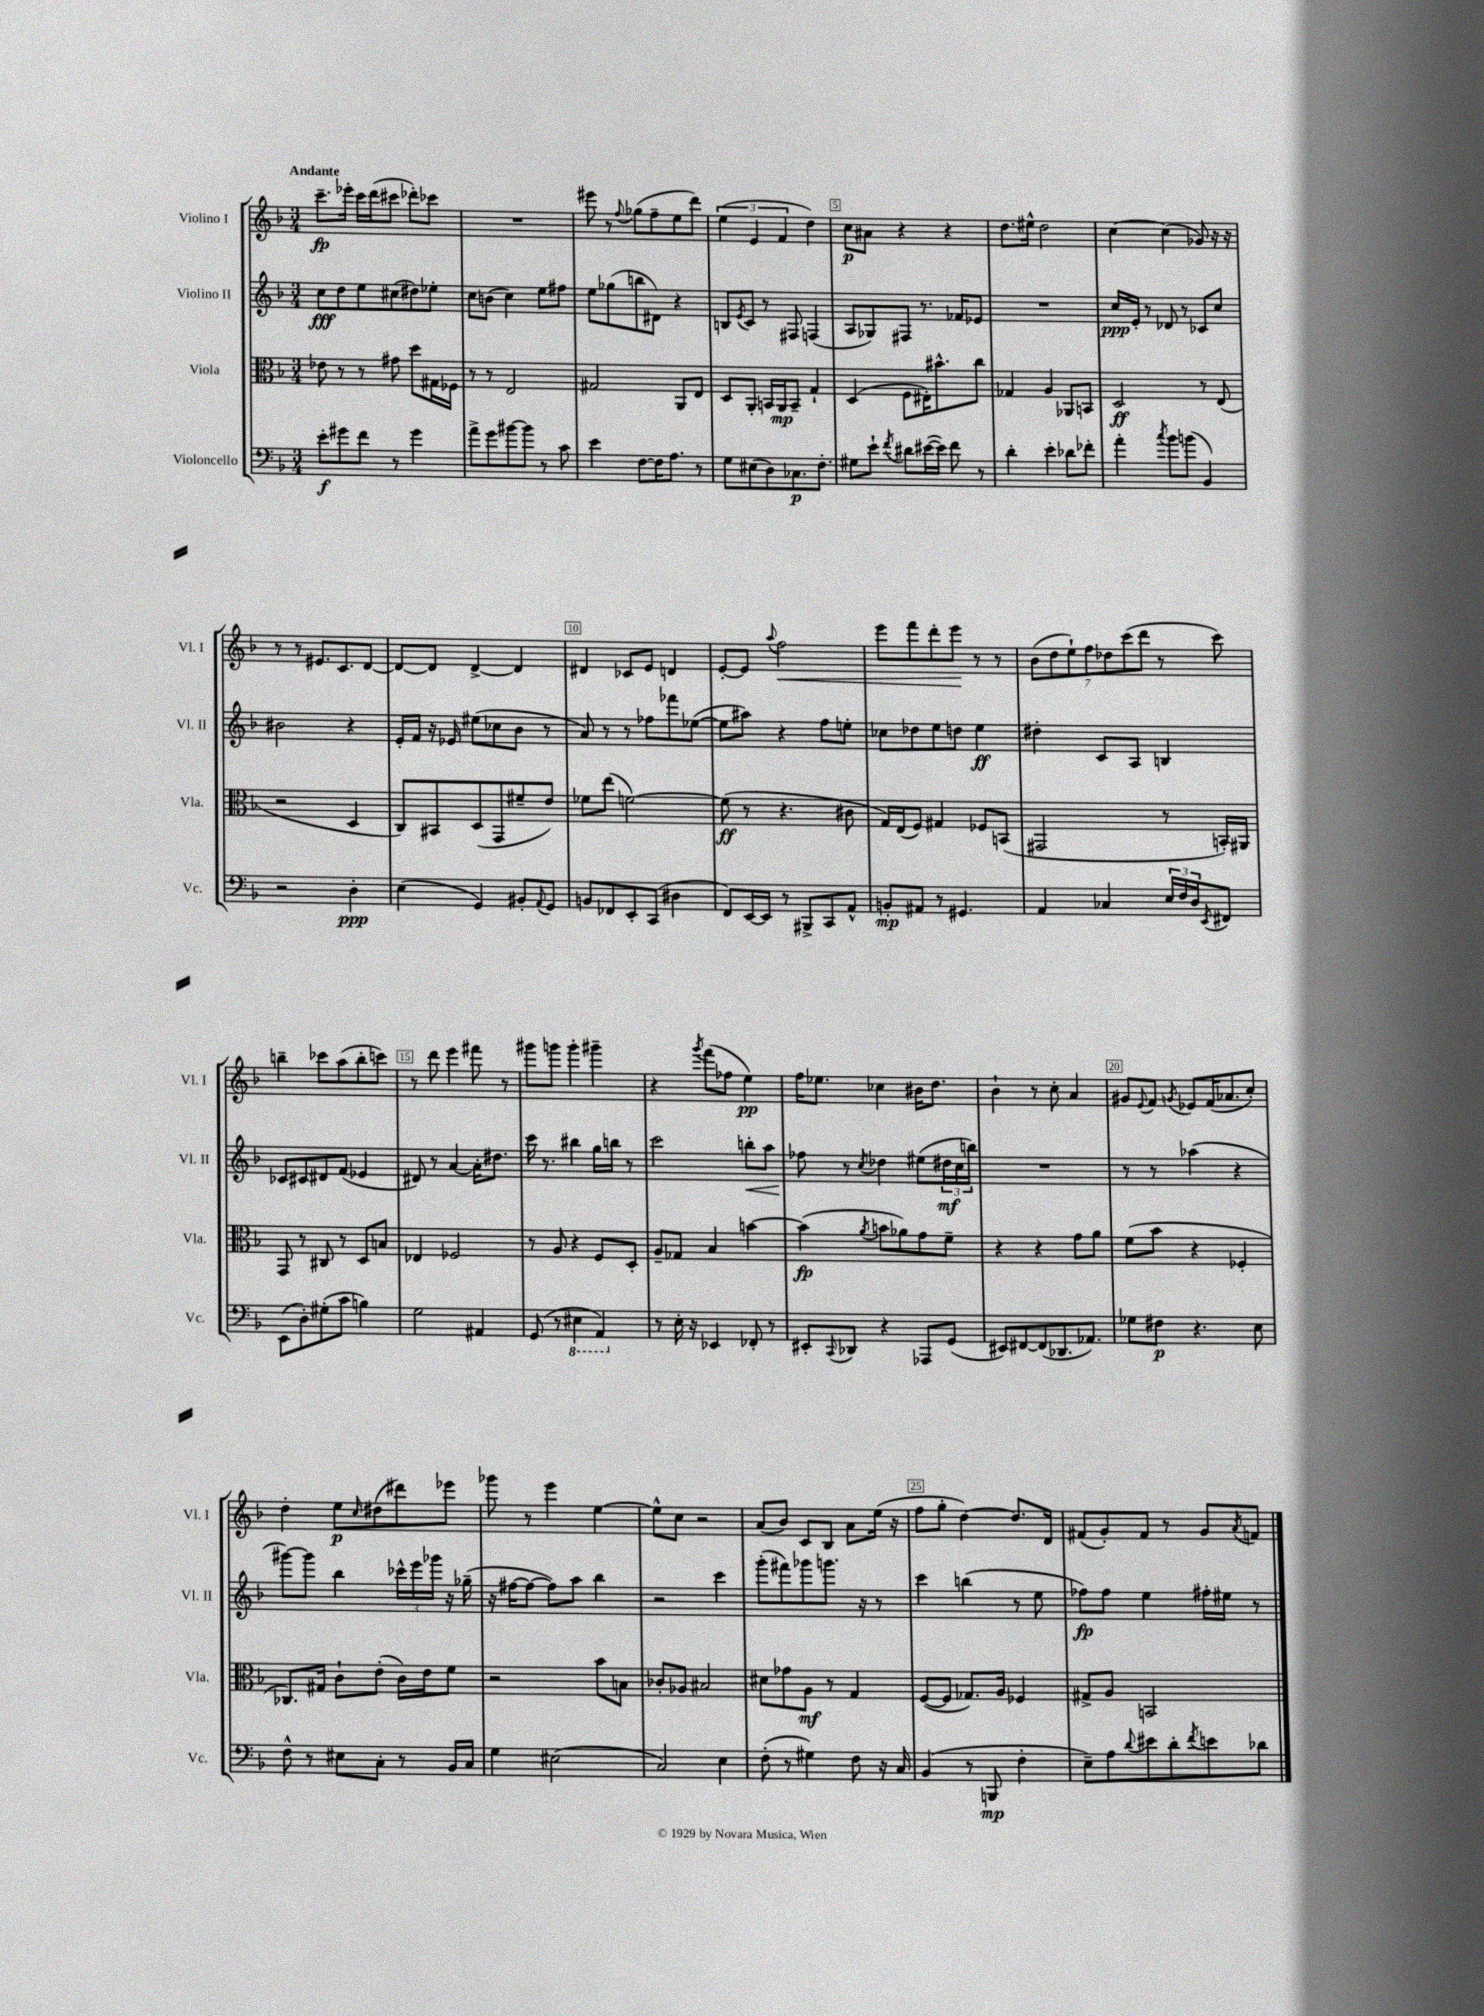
<<
\new StaffGroup <<
\new Staff = "s0" \with { instrumentName = "Violino I" shortInstrumentName = "Vl. I" } {
    \clef treble \key f \major \numericTimeSignature \time 3/4 \tempo "Andante"
    c'''8.--\fp ees'''16-. c'''16 d'''16( cis'''8 des'''8-.) ces'''8 |
    R2. |
    eis'''8 r8 \appoggiatura { f''8 } ges''8( f''8-- e''8 d'''8) |
    \tuplet 3/2 { e''4( e'4 f'4 } d''4) |
    c''8\p ais'8 r4 r4 |
    d''8. eis''16-^ d''2 |
    c''4~ c''4( ges'8) r16 r16 |
    r8 r8 eis'8. c'8. d'8~ |
    d'8~ d'8 d'4~-> d'4 |
    dis'4 ces'8 e'8 d'4 |
    e'8~-. e'8 \appoggiatura { a''8 } f''2\< |
    e'''8 f'''8 d'''8-. e'''8\! r8 r8 |
    \tuplet 7/4 { bes'8( d''8 e''8-!) f''8 des''8 c'''8( d'''8 } r8 c'''8) |
    b''4-- ces'''8 a''8( b''8-. c'''8) |
    r8 d'''8 e'''4 fis'''8 r8 |
    gis'''8 g'''8 g'''4-. gis'''4-- |
    r4 \acciaccatura { g'''8 } f'''8( fes''8 e''4\pp) |
    f''16 ees''8. ces''4 bis'16 d''8. |
    bes'4-! r8 c''8-. a'4 |
    gis'8 \appoggiatura { e'8 } f'8 \acciaccatura { g'8 } ees'8 f'16( aes'8. c''8-.) |
    d''4-. e''8\p \grace { c''16 } dis''8( dis'''8) ees'''8 |
    ges'''8 r8 e'''4 e''4~ |
    e''8-^ c''8 r2 |
    a'8( bes'8) c'8 bes8 a'8 e''16( r16 |
    f''8 g''8-. d''4~) d''8. d'16 |
    fis'8( g'8-.) fis'8 r8 g'8 \acciaccatura { a'8 } f'8 \bar "|." |
}
\new Staff = "s1" \with { instrumentName = "Violino II" shortInstrumentName = "Vl. II" } {
    \clef treble \key f \major \numericTimeSignature \time 3/4
    c''8\fff d''8 e''8 cis''8( dis''8) ees''8-. |
    c''8 b'8( c''4) e''8 fis''8 |
    e''8 ges''8( b''8 dis'8) r4 |
    b8 \acciaccatura { e'8 } c'8 r8 fis8 f4( |
    a8 ges8) fis8 r8. fes'16 ees'8 |
    R2. |
    c''16\ppp e'16-. r8 des'8 r8 ces'8 c''8 |
    bis'2 r4 |
    e'16-. f'16 r16 ees'16 eis''8( ces''8 bes'8 r8 |
    a'8) r8 r8 fes''8 fes'''8 ees''8~( |
    ees''8 ais''8) r4 f''8 e''8-. |
    ces''8 des''8 e''8 d''8 e''4\ff |
    dis''4-. c'8 a8 b4 |
    ces'8 cis'8 dis'8 f'8( ees'4 |
    dis'8) r8 a'4~ a'16-. dis''8. |
    c'''16 r8. bis''4 g''16 b''16 r8 |
    c'''2 b''8-.\< a''8 |
    fes''8\! r8 \acciaccatura { c''8 } des''4 eis''8( \tuplet 3/2 { dis''16\mf c''16 b''16) } |
    R2. |
    r8 r8 aes''4( r4 |
    gis'''8~) gis'''8 bes''4 \tuplet 3/2 { ces'''16-^ e'''16 ges'''16 } r16 ges''16--( |
    r16 fis''16~ fis''8~ fis''8) a''8 bes''4 |
    r2 c'''4 |
    g'''8-.( fis'''8) ges'''8 g'''8. r16 r8 |
    c'''4 b''4( r8 e''8 |
    fes''8\fp) fes''8 e''4 fis''16-. eis''16 r8 \bar "|." |
}
\new Staff = "s2" \with { instrumentName = "Viola" shortInstrumentName = "Vla." } {
    \clef alto \key f \major \numericTimeSignature \time 3/4
    ees'8 r8 r8 gis'8 d''8 gis16 fes16 |
    r8 r8 e2 |
    gis2 a,8 e8 |
    d8 a,8-. b,16 a,16\mp b,8-- g4-! |
    d4( f8 eis16-.) bis'8.-^ c''8 |
    ges4 a4 aes,8 b,8 |
    d2\ff r8 e8( |
    r2 d4 |
    c8) bis,8 d8( g,8 fis'8-- e'8) |
    fes'8 e''8( f'2~) |
    f'8\ff( r8 r4. cis'8 |
    g16) e16( f8) gis4 fes8 b,8( |
    gis,2 r8 b,16-.) ais,16 |
    g,8 r8 cis8 r8 d8 b8 |
    ees4 fes2 |
    r8 a8 r4 f8 d8-. |
    a8-- ges8 bes4 b'4~ |
    b'4\fp( \acciaccatura { a'8 } b'8 aes'8) g'8 f'8-- |
    r4 r4 g'8 a'8 |
    f'8( bes'8 r4 fes4-. |
    ces8.) gis16 c'8-! e'8-.( c'16) e'16 f'8 |
    r2 bes'8 b8 |
    ces'8-. aes8 bis2 |
    dis'8 ges'8 a8\mf r8 g4 |
    f8~( f8 ges8.) a16 fes4 |
    gis8-> a8 b,2 \bar "|." |
}
\new Staff = "s3" \with { instrumentName = "Violoncello" shortInstrumentName = "Vc." } {
    \clef bass \key f \major \numericTimeSignature \time 3/4
    e'8-.\f gis'8 f'8 r8 gis'4 |
    a'8-> g'8 bis'8~ bis'8 r8 c'8 |
    e'4 f8~ f16 a8. r8 |
    g8 eis8( d8) ces8.\p f8.-. |
    gis8 e'8-! \acciaccatura { f'8 } dis'8 eis'16~( eis'16) f'8 r8 |
    d'4-. e'4-. des'8 fes'8-. |
    a'4-. \acciaccatura { c''8 } bes'8 b'8( bes,4) |
    r2 d4-.\ppp |
    e4( g,4) bis,8-. \appoggiatura { a,8 } g,8 |
    b,8 fes,8 e,8-. c,8( dis4 |
    f,8) e,16~ e,16 r8 bis,,8-> c,8 a,8-^ |
    b,8-.\mp ais,8 r8 gis,4. |
    a,4 ces4 \tuplet 3/2 { e16 f16 d16 } \acciaccatura { e,8 } fis,8 |
    e,8( d8-.) gis8-.( c'8 b4) |
    g2 ais,4 |
    g,8( r8 \ottava #-1 eis,4 a,,4) \ottava #0 |
    r8 e16-. r16 ees,4 fes,8-. r8 |
    eis,8-. \appoggiatura { c,8 } des,8 r4 aes,,8 g,8( |
    eis,8) fis,8~ fis,8( des,8. aes,8.) |
    ges8 fis8\p r4. e8 |
    f8-^ r8 eis8 c8-. r8 bes,16 c16 |
    g4 eis2( |
    c2) e4 |
    f8-.( r8 gis4) f8 r16 c16 |
    bes,4( r8 b,,8\mp f4-. |
    e8--) a8 \appoggiatura { d'8 } eis'8 d'8-. \acciaccatura { f'8 } e'8 des'8 \bar "|." |
}
>>
>>
\layout { \context { \Score \override BarNumber.break-visibility = ##(#f #t #t) barNumberVisibility = #(every-nth-bar-number-visible 5) \override BarNumber.stencil = #(make-stencil-boxer 0.1 0.3 ly:text-interface::print) } }
